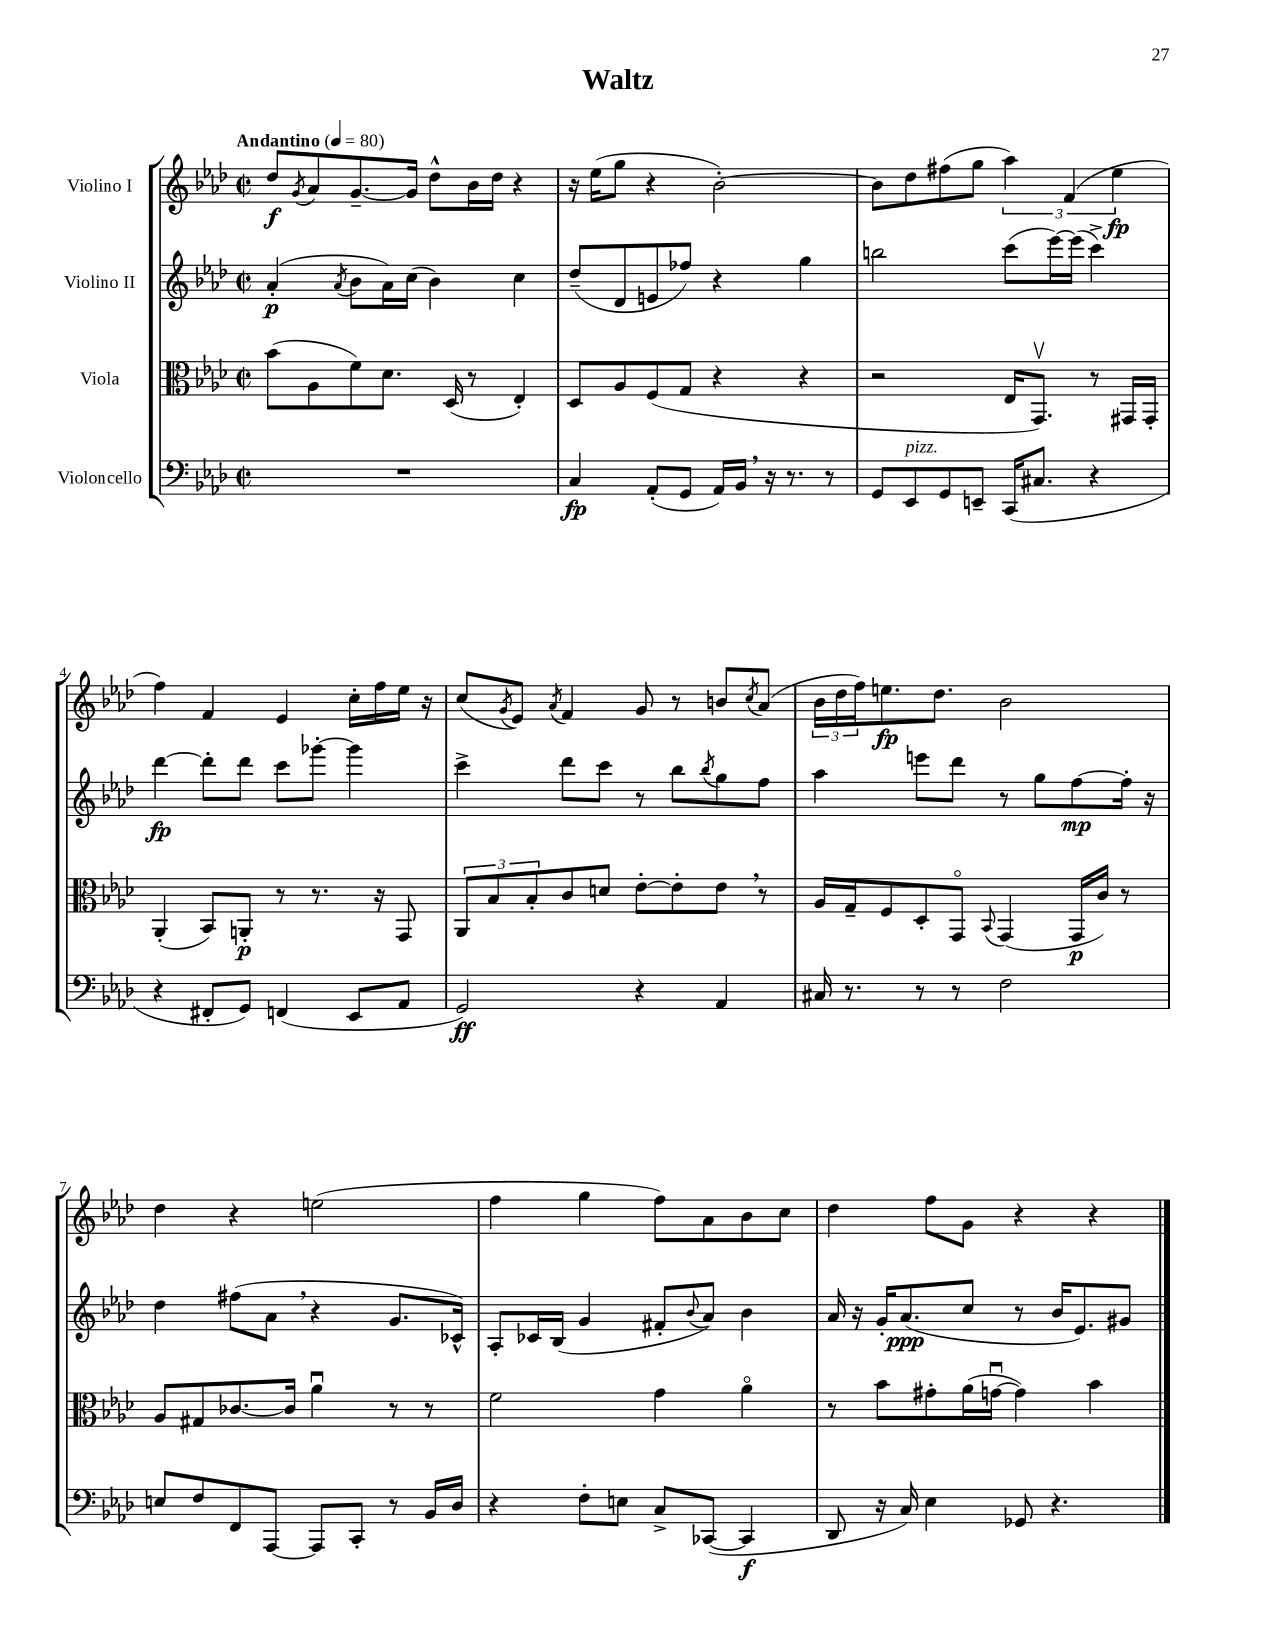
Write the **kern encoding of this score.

**kern	**kern	**kern	**kern
*staff4	*staff3	*staff2	*staff1
*clefF4	*clefC3	*clefG2	*clefG2
*k[b-e-a-d-]	*k[b-e-a-d-]	*k[b-e-a-d-]	*k[b-e-a-d-]
*M2/2	*M2/2	*M2/2	*M2/2
*met(c|)	*met(c|)	*met(c|)	*met(c|)
*MM80	*MM80	*MM80	*MM80
1r	(8b-	(4a-'	8dd-
.	.	.	8qg
.	8A-	.	8a-
.	.	8qa-	.
.	8f)	8b-	[8.g~
.	8.d-	16a-)	.
.	.	(16cc	16g]
.	.	4b-)	8dd-^^
.	(16D-	.	.
.	8r	.	16b-
.	.	.	16dd-
.	4E-')	4cc	4r
=	=	=	=
4C	8D-	(8dd-~	16r
.	.	.	(16ee-
.	8A-	8d-	8gg
(8AA-'	(8F	8e	4r
8GG	8G	8ff-)	.
16AA-)	4r	4r	[2b-')
16BB-	.	.	.
16r	.	.	.
8.r	.	.	.
.	4r	4gg	.
8r	.	.	.
=	=	=	=
8GG	2r	2bb	8b-]
8EE-	.	.	8dd-
8GG	.	.	(8ff#
8EE~	.	.	8gg
(16CC	16E-	(8ccc	6aa-)
8.C#	8.GGv)	.	.
.	.	[16eee-)	.
.	.	.	(6f
.	.	(16eee-]	.
4r	8r	4ccc^)	.
.	.	.	6ee-
.	16GG#	.	.
.	16GG#'	.	.
=	=	=	=
4r	(4AA-'	[4ddd-	4ff)
8FF#'	8BB-)	8ddd-']	4f
8GG)	8AA'	8ddd-	.
(4FF	8r	8ccc	4e-
.	8.r	[8ggg-'	.
8EE-	.	4ggg-]	16cc'
.	16r	.	16ff
8AA-	8GG	.	16ee-
.	.	.	16r
=	=	=	=
2GG)	12AA-	4ccc^	(8cc
.	12B-	.	.
.	.	.	8qg
.	.	.	8e-)
.	12B-'	.	.
.	.	.	8qa-
.	8c	8ddd-	4f
.	8d	8ccc	.
4r	[8e-'	8r	8g
.	8e-']	8bb-	8r
.	.	8qbb-	.
4AA-	8e-	8gg	8b
.	.	.	8qcc
.	8r	8ff	(8a-
=	=	=	=
16C#	16A-	4aa-	24b-
.	.	.	24dd-
8.r	16G~	.	.
.	.	.	24ff)
.	8F	.	8.ee
8r	8D-'	8eee	.
.	.	.	8.dd-
8r	8GGo	8ddd-	.
.	8qqBB-	.	.
2F	(4GG	8r	2b-
.	.	8gg	.
.	16GG	[8ff	.
.	16c)	.	.
.	8r	16ff']	.
.	.	16r	.
=	=	=	=
8E	8A-	4dd-	4dd-
8F	8G#	.	.
8FF	[8.c-	(8ff#	4r
[8AAA-	.	8a-	.
.	16c-]	.	.
8AAA-]	4a-u	4r	(2ee
8CC'	.	.	.
8r	8r	8.g	.
16BB-	8r	.	.
16D-	.	16c-^^)	.
=	=	=	=
4r	2f	8A-'	4ff
.	.	16c-	.
.	.	(16B-	.
8F'	.	4g	4gg
8E	.	.	.
8C^	4g	8f#'	8ff)
.	.	8qqb-	.
([8CC-	.	8a-)	8a-
4CC-]	4a-o	4b-	8b-
.	.	.	8cc
=	=	=	=
8DD-	8r	16a-	4dd-
.	.	16r	.
16r	8b-	16g'	.
16C)	.	(8.a-	.
4E-	8g#'	.	8ff
.	(16a-	8cc	8g
.	[16gu	.	.
8GG-	4g])	8r	4r
4.r	.	16b-	.
.	.	8.e-)	.
.	4b-	.	4r
.	.	8g#	.
==	==	==	==
*-	*-	*-	*-
